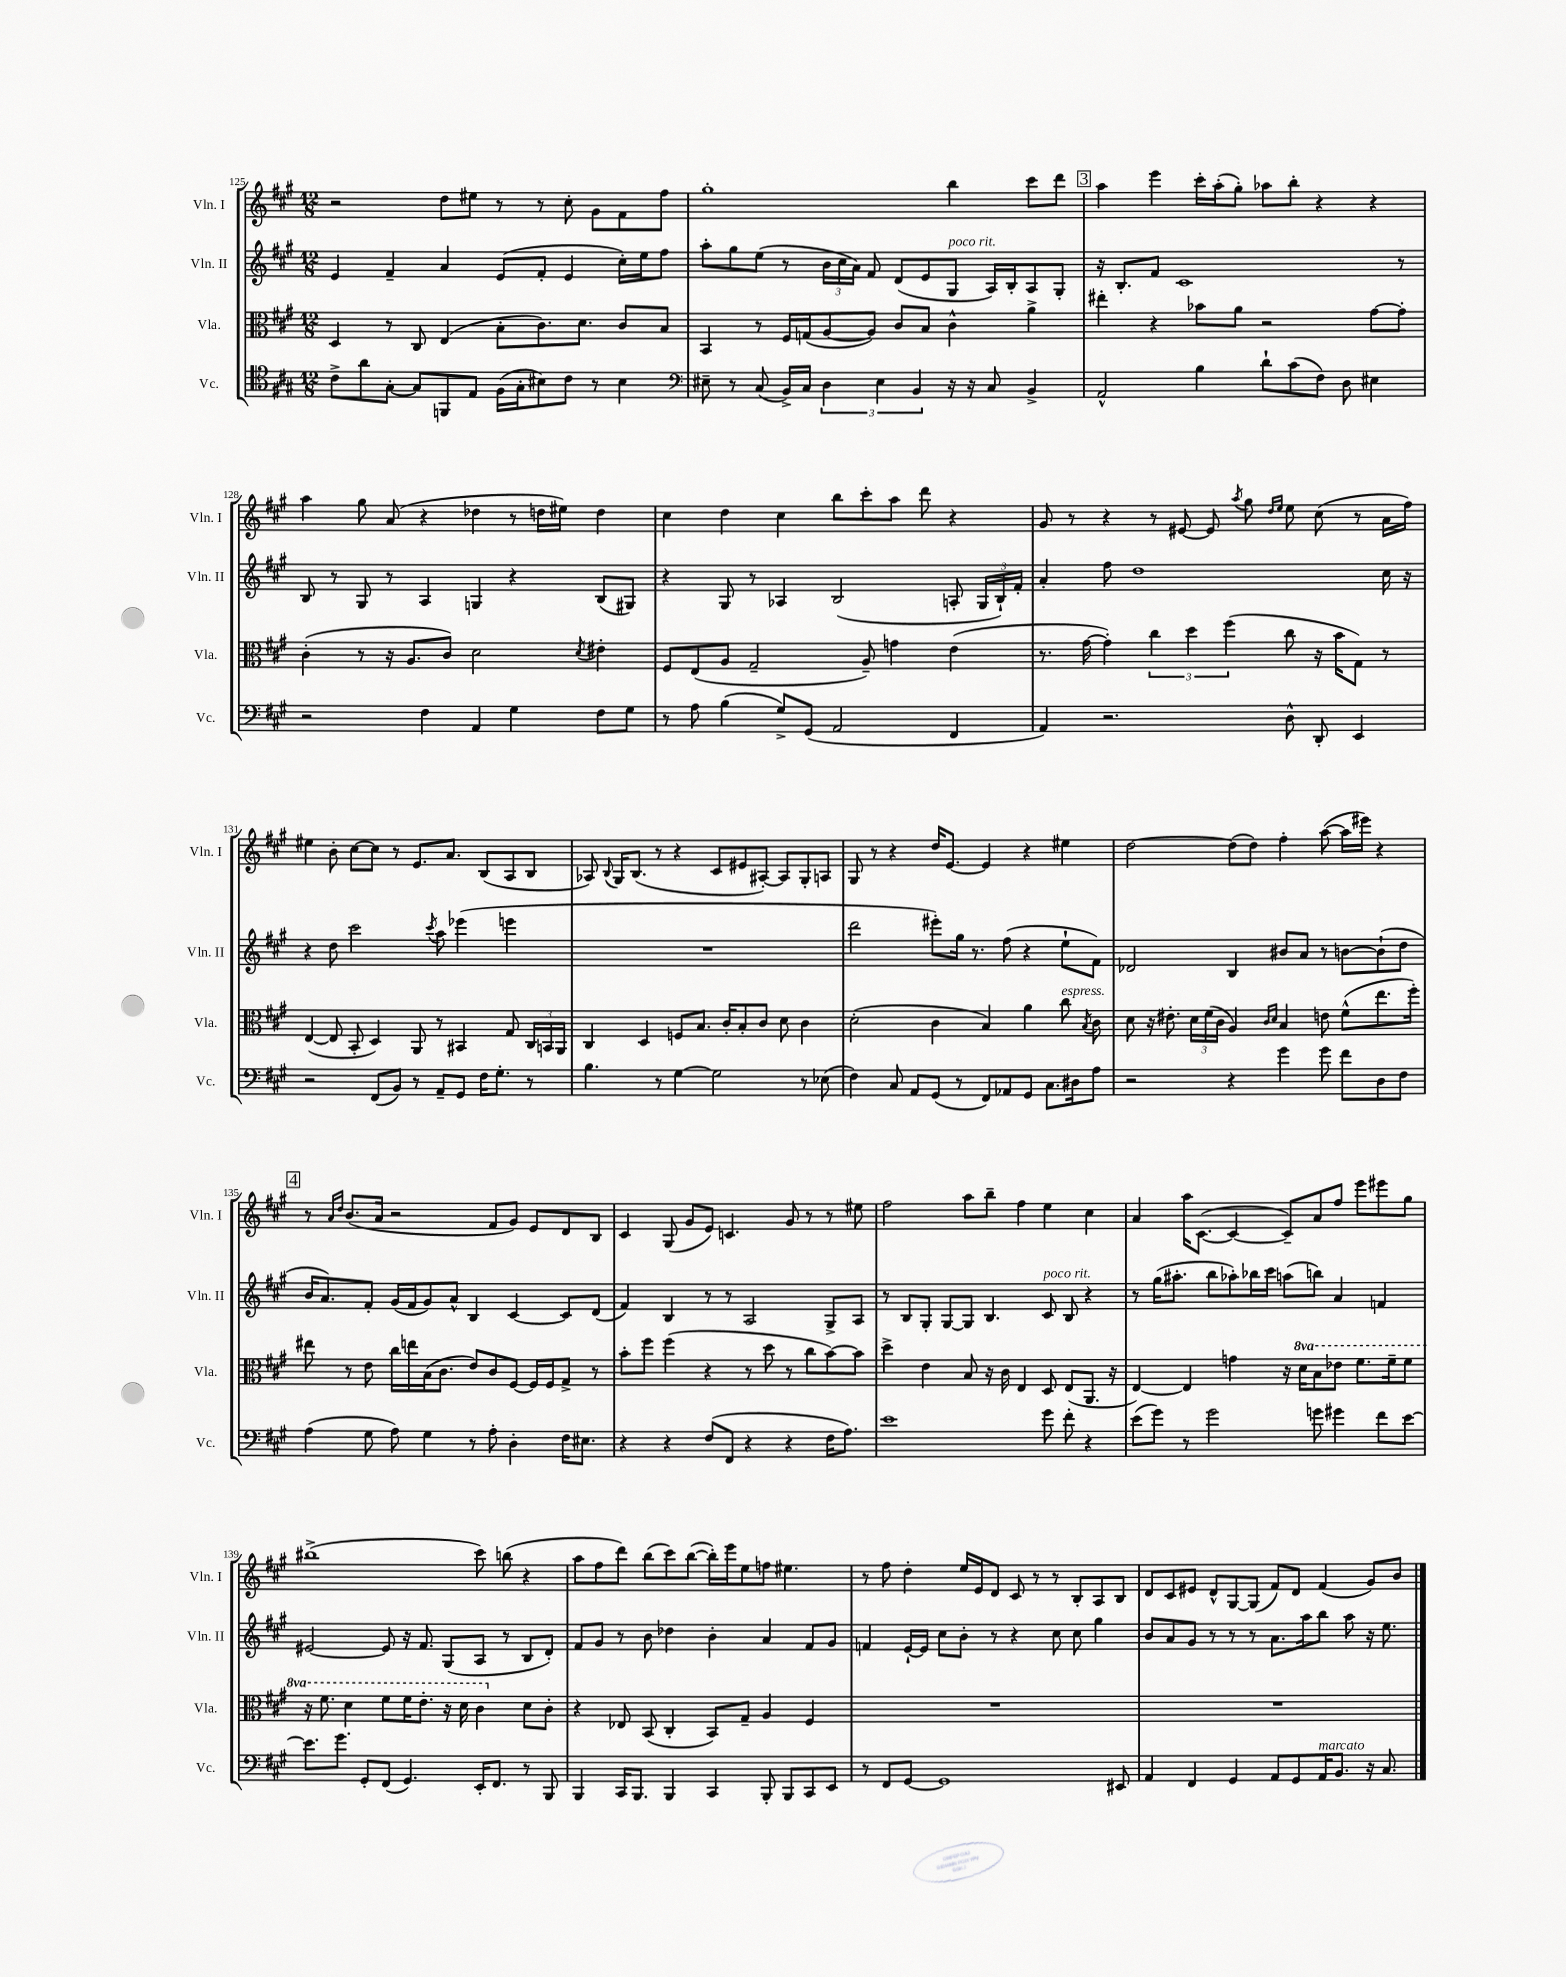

**kern	**kern	**kern	**kern
*staff4	*staff3	*staff2	*staff1
*clefC4	*clefC3	*clefG2	*clefG2
*k[f#c#g#]	*k[f#c#g#]	*k[f#c#g#]	*k[f#c#g#]
*M12/8	*M12/8	*M12/8	*M12/8
8c#^	4D	4e	2r
8a	.	.	.
[8G#'	8r	4f#~	.
8G#]	8C#	.	.
8FF	(4E	4a	8dd
8E	.	.	8ee#
(16F#	8B'	(8e	8r
16G#'	.	.	.
8B#)	8.c#)	8f#'	8r
8c#	.	4e	8cc#'
.	8.d	.	.
8r	.	.	8g#
4B#	8c#	16cc#')	8f#
.	.	16ee	.
.	8B	8ff#	8ff#
=	=	=	=
*clefF4	*	*	*
8E#~	4BB	8aa'	1gg#'
8r	.	8gg#	.
(8C#	8r	(8ee	.
16BB^)	16F#	8r	.
16C#	(16G	.	.
6D	[8A	24b	.
.	.	24cc#	.
.	.	24a)	.
.	8A])	8f#	.
6E#	.	.	.
.	8c#	(8d	.
6BB	.	.	.
.	8B	8e	.
16r	4c#^^	8G#	4bb
16r	.	.	.
8C#	.	16A)	.
.	.	16B'	.
4BB^	4a^	8A	8ccc#
.	.	8G#'	8ddd
=	=	=	=
2AA^^	4ee#'	16r	4aa
.	.	8.B'	.
.	4r	8f#	4eee
.	.	1c#	.
4B	8b-	.	16ccc#'
.	.	.	(16aa'
.	8a	.	8gg#')
8d`	2r	.	8aa-
(8c#	.	.	8bb'
8F#)	.	.	4r
8D	.	.	.
4E#	[8g#	.	4r
.	8g#']	8r	.
=	=	=	=
2r	(4c#'	8B	4aa
.	.	8r	.
.	8r	8G#	8gg#
.	16r	8r	(8a
.	8.A	.	.
4F#	.	4A	4r
.	8c#)	.	.
4AA	2d	4G	4dd-
4G#	.	4r	8r
.	.	.	16dd
.	.	.	16ee#)
.	8qd	.	.
8F#	4e#'	(8B	4dd
8G#	.	8G#)	.
=	=	=	=
8r	8F#	4r	4cc#
8A	(8E	.	.
(4B	8A	8G#	4dd
.	2G#~	8r	.
8G#^)	.	4A-	4cc#
(8GG#	.	.	.
2AA	.	(2B	8bb
.	8A~)	.	8ccc#'
.	4g	.	8aa
.	.	.	8ddd
4FF#	(4e	8A'	4r
.	.	24G#	.
.	.	24B`)	.
.	.	24f#'	.
=	=	=	=
4AA)	8.r	4a'	8g#
.	.	.	8r
.	[16g#	.	.
2.r	4g#'])	8ff#	4r
.	.	1dd	.
.	6cc#	.	8r
.	.	.	[8e#
.	6dd	.	.
.	.	.	8e#]
.	(6ff#	.	.
.	.	.	8qaa
.	.	.	8gg#
.	.	.	16qqdd
.	.	.	16qqee
8D^^	8cc#	.	8ee
8DD'	16r	.	(8cc#
.	16b	.	.
4EE	8G#)	.	8r
.	8r	16cc#	16a
.	.	16r	16ff#)
=	=	=	=
2r	([4E	4r	4ee#
.	8E]	8dd	8b'
.	8BB'	2ccc#	[8cc#
(8FF#	4D)	.	8cc#]
8BB)	.	.	8r
8r	8AA	.	8.e
.	.	8qccc#	.
8AA~	8r	8aa	.
.	.	.	8.a
8GG#	4BB#	(4eee-	.
16F#	.	.	(8B
8.G#'	.	.	.
.	8G#	4eee	8A
8r	24C#	.	8B
.	24BB	.	.
.	24AA	.	.
=	=	=	=
4.B	4C#	1.r	8A-)
.	.	.	8qqB
.	.	.	16G#
.	.	.	(8.B
.	4D	.	.
8r	.	.	8r
[4G#	8F	.	4r
.	8.B	.	.
2G#]	.	.	8c#
.	16c#'	.	.
.	8B'	.	8e#
.	8c#	.	[8A#')
.	8d	.	8A#]
8r	4c#	.	8G#'
(8E-	.	.	8A
=	=	=	=
4F#)	(2d'	2ddd	8G#
.	.	.	8r
8C#	.	.	4r
8AA	.	.	.
(8GG#	4c#	8eee#')	16dd
.	.	.	[8.e
8r	.	16gg#	.
.	.	8.r	.
8FF#)	4B)	.	4e]
8AA-	.	(8ff#	.
8GG#	4a	4r	4r
8.C#	.	.	.
.	8cc#	8ee`	4ee#
16D#	.	.	.
.	8qB	.	.
8A	8c#	8f#)	.
=	=	=	=
2r	8d	2d-	[2dd
.	16r	.	.
.	8.e#'	.	.
.	24d	.	.
.	(24f#	.	.
.	24c#	.	.
4r	4A)	4B	(8dd]
.	.	.	8dd)
.	16qqc#	.	.
.	16qqd	.	.
4g#	4B	8b#	4ff#'
.	.	8a	.
8g#	8e	8r	([8aa
8f#	(8f#^^	[8b	16aa]
.	.	.	16eee#)
8D	8.ee	(8b`]	4r
8F#	.	8dd	.
.	16ff#')	.	.
=	=	=	=
(4A	8ee#	16b	8r
.	.	8.a)	.
.	.	.	16qqa
.	.	.	16qqdd
.	8r	.	(8.b
8G#	8e	8f#'	.
.	.	.	16a
8A)	16cc#	(16g#	2r
.	16ee	16f#	.
4G#	(16B	8g#)	.
.	8.c#	.	.
.	.	8a^^	.
8r	8e)	4B	.
8A'	8c#	.	8f#
4D'	[8F#	[4c#	8g#)
.	16F#]	.	8e
.	16F#	.	.
16F#	8G#^	8c#]	8d
8.E#	.	.	.
.	8r	(8d	8B
=	=	=	=
4r	8b'	4f#)	4c#
.	8ff#	.	.
4r	(4ff#	4B	(8G#
.	.	.	8g#
(8F#	4r	8r	8e)
8FF#	.	8r	4.c
4r	8r	2A	.
.	8dd	.	.
4r	8r	.	8g#
.	8cc#	.	8r
16F#	[8b)	8G#^	8r
8.A)	.	.	.
.	8b]	8A	8ee#
=	=	=	=
1e	4dd^	8r	2ff#
.	.	8B	.
.	4e	8G#'	.
.	.	[8G#	.
.	8B	8G#]	8aa
.	16r	4.B	8bb~
.	16c#	.	.
.	4E	.	4ff#
8g#	8D	8c#	4ee
8f#'	(8E	8B	.
4r	8.AA	4r	4cc#
.	16r	.	.
=	=	=	=
(8e	[4E)	8r	4a
8g#)	.	(16gg#	.
.	.	8.aa#'	.
8r	4E]	.	16aa
.	.	.	([8.c#
2g#	.	8bb	.
.	4g	8aa-')	4c#_
.	.	16bb-	.
.	.	16ccc#	.
.	16r	(8aa	8c#~])
.	16dd	.	.
8g	8b	8bb)	8a
4g#	8ee-	4a	8ff#
.	8.ff#	.	8eee
8f#	.	4f	8eee#
.	16ff#~	.	.
[8e	8ff#	.	8gg#
=	=	=	=
8.e]	16r	[2e#	(1bb#^
.	8.ff#	.	.
8.g#	.	.	.
.	4dd	.	.
8GG#'	.	.	.
(8FF#	8ff#	8e#]	.
4.GG#)	16ff#	16r	.
.	8.ee'	8.f#	.
.	16r	(8G#	.
.	16dd	.	.
16EE'	4cc#	8A	8ccc#)
8.FF#	.	.	.
.	.	8r	(8bb
8r	8d	8B	4r
8BBB	8c#'	8d')	.
=	=	=	=
4BBB	4r	8f#	8aa
.	.	8g#	8ff#
16CC#	8E-	8r	8ddd)
8.BBB	.	.	.
.	(8BB	8b	(8bb
4BBB	4C#'	4dd-	8ccc#)
.	.	.	([8bb
4CC#	8BB)	4b'	16bb'])
.	.	.	16eee
.	8G#~	.	8ee
8BBB'	4A	4a	8ff
8BBB	.	.	4.ee#
8CC#	4F#	8f#	.
8EE	.	8g#	.
=	=	=	=
8r	1.r	4f	8r
8FF#	.	.	8ff#
[8GG#	.	[16e`	4dd'
.	.	16e]	.
1GG#]	.	8cc#	.
.	.	8b'	16ee
.	.	.	16e
.	.	8r	8d
.	.	4r	8c#
.	.	.	8r
.	.	8cc#	8r
.	.	8cc#	8B'
.	.	4gg#	8A
8EE#	.	.	8B
=	=	=	=
4AA	1.r	8b	8d
.	.	8a	8c#
4FF#	.	8g#	8e#
.	.	8r	8d^^
4GG#	.	8r	[8G#
.	.	8r	(8G#]
8AA	.	8.a	8f#)
8GG#	.	.	8d
.	.	16aa	.
16AA	.	8bb	(4f#
8.BB	.	.	.
.	.	8aa	.
16r	.	16r	8g#)
8.C#	.	8.ee	.
.	.	.	8b
==	==	==	==
*-	*-	*-	*-
